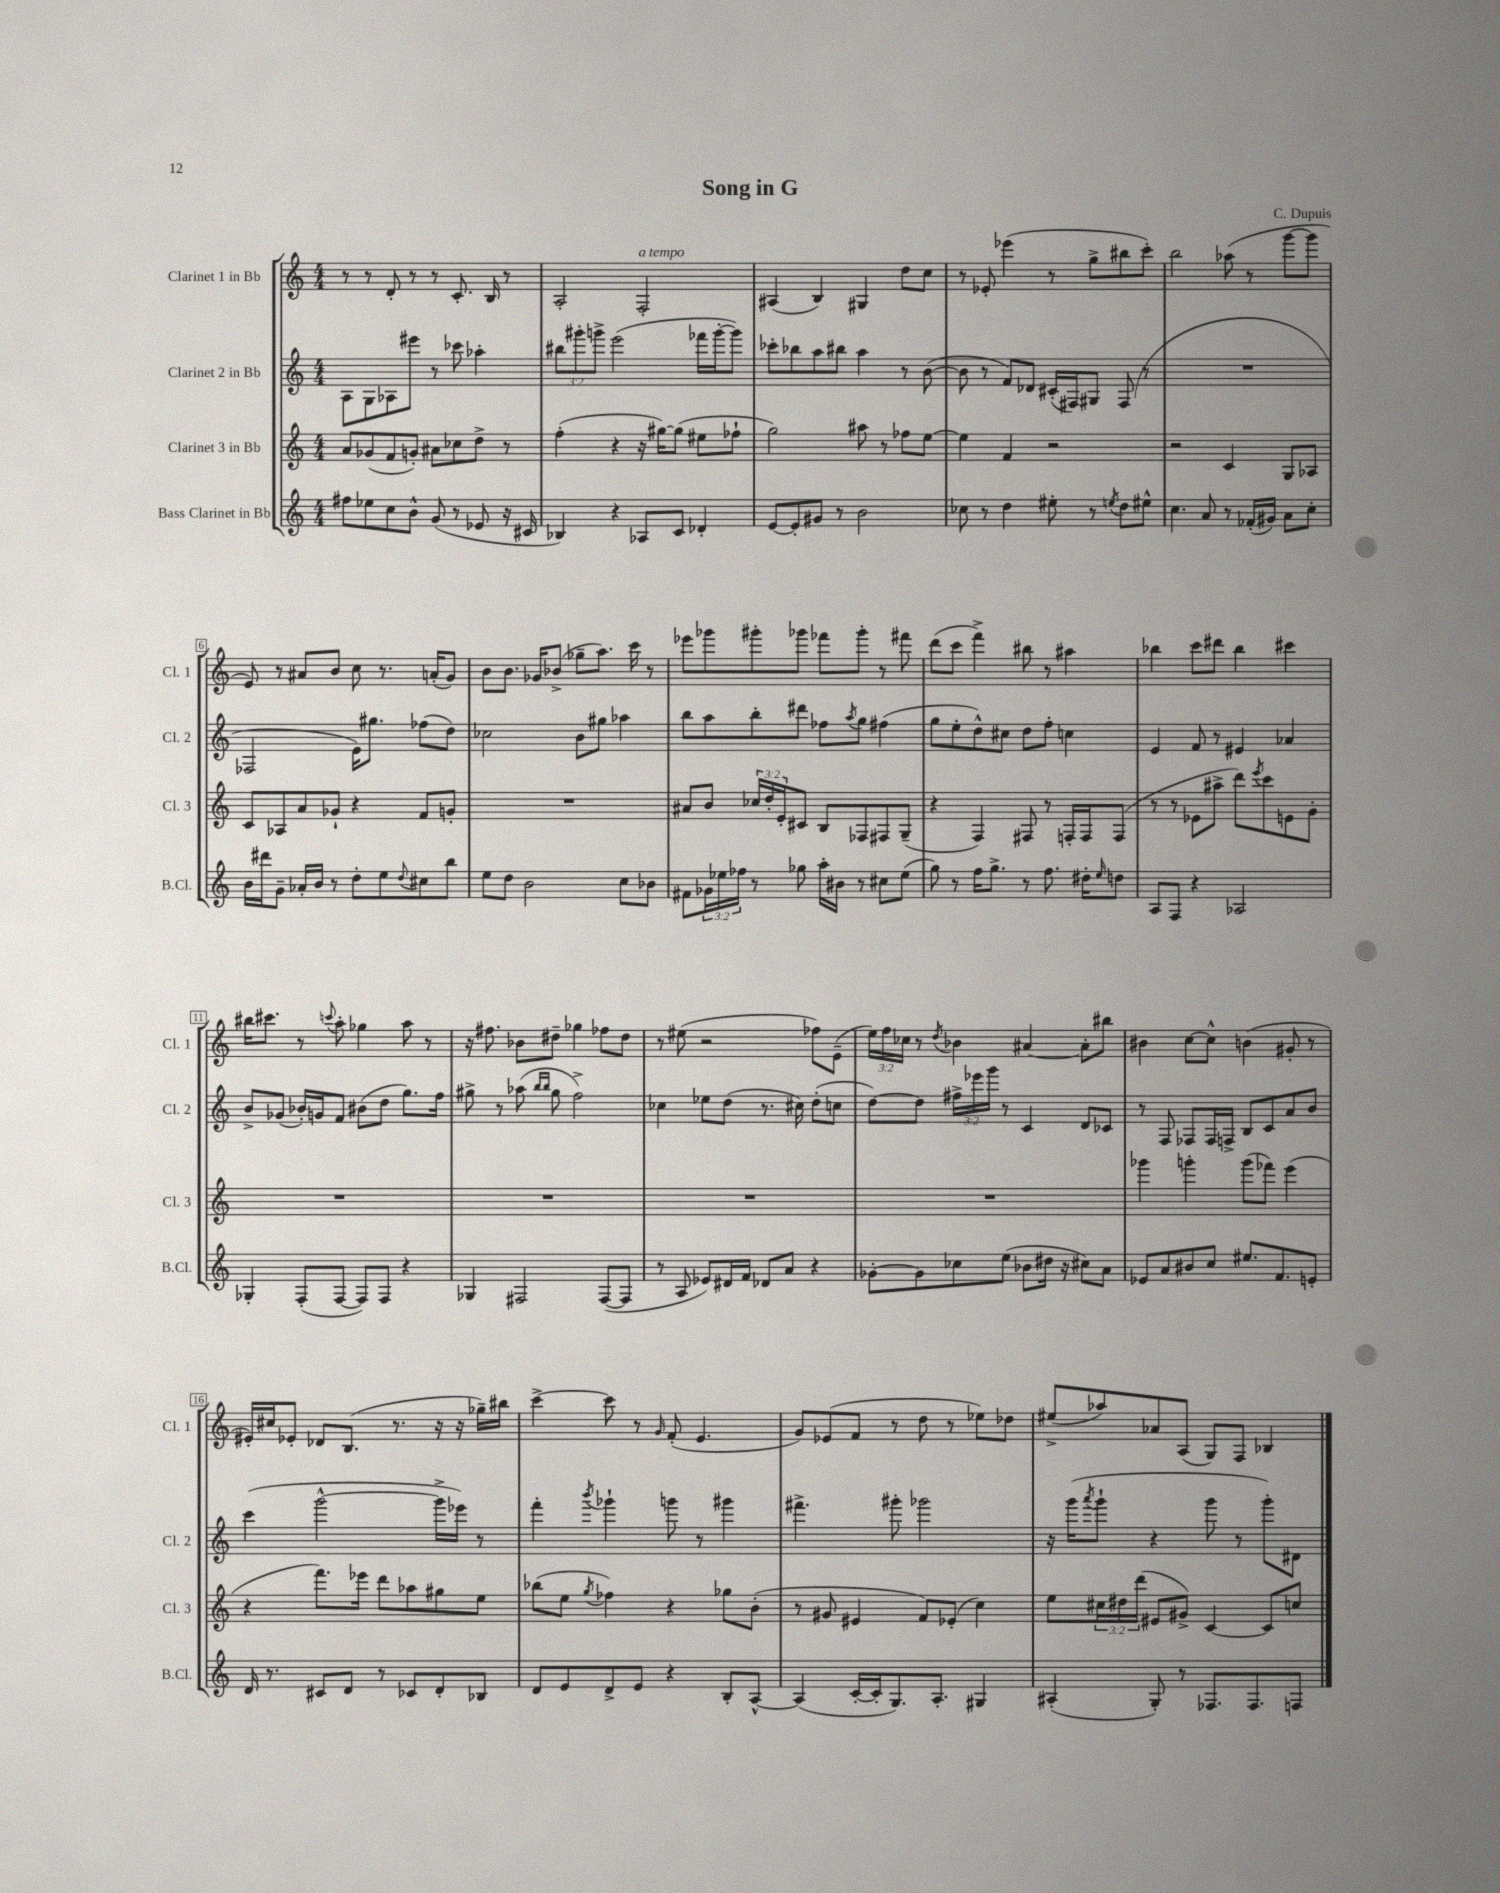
\header { title = "Song in G" composer = "C. Dupuis" }
<<
\new StaffGroup <<
\new Staff = "s0" \with { instrumentName = "Clarinet 1 in Bb" shortInstrumentName = "Cl. 1" } {
    \clef treble \key c \major \numericTimeSignature \time 4/4 \override Staff.TupletNumber.text = #tuplet-number::calc-fraction-text
    r8 r8 d'8-. r8 r8 c'8.-. b16 r8 |
    a2-. f2-.^\markup { \italic "a tempo" } |
    ais4( b4) gis4 d''8 c''8 |
    r8 ees'8-. ees'''4( r8 g''8-> bis''8 c'''8-.) |
    b''2 aes''8( r8 g'''8~ g'''8 |
    e'8) r8 ais'8 b'8 c''8 r8. a'16-.( g'8) |
    b'8 b'8. ges'16 bes'8->( ges''8-- a''8.) c'''16 r8 |
    ees'''8 ges'''8 gis'''8-. ges'''8 fes'''8 ges'''8-. r8 fis'''8 |
    d'''8( c'''8 f'''4->) bis''8 r8 ais''4 |
    bes''4 c'''8 dis'''8 bes''4 cis'''4 |
    bis''16 cis'''8. r8 \appoggiatura { c'''8 } a''8-. ges''4 a''8 r8 |
    r16 fis''8. bes'8 dis''8-- ges''4 fes''8 dis''8 |
    r8 eis''8( r2 fes''8) e'8--( |
    \tuplet 3/2 { e''16) f''16 ces''16 } r8 \acciaccatura { d''8 } bes'4 ais'4~ ais'8-. bis''8 |
    bis'4 c''8~ c''8-^ b'4( gis'8-. r8 |
    eis'16-.) cis''16 ees'8-. des'8 b8.( r8. r16 r16 ges''16--) bis''16 |
    c'''4~-> c'''8 r8 \grace { g'16 } f'8-.( e'4. |
    g'8) ees'8( f'8 r8 d''8 r8 ees''8) des''8 |
    eis''8->( aes''8) aes'8 a8( g8) f8 bes4 \bar "|." |
}
\new Staff = "s1" \with { instrumentName = "Clarinet 2 in Bb" shortInstrumentName = "Cl. 2" } {
    \clef treble \key c \major \numericTimeSignature \time 4/4 \override Staff.TupletNumber.text = #tuplet-number::calc-fraction-text
    a8 g8 aes8 eis'''8 r8 ces'''8 aes''4-. |
    \tuplet 3/2 { bis''8 gis'''8-. g'''8-> } e'''2( fes'''16 g'''16~-. g'''8) |
    ces'''8-. bes''8 a''8 bis''8 a''4 r8 b'8~( |
    b'8 r8 f'8) des'8 cis'16-.( fis16) gis8 fis8( r8 |
    R1 |
    fes2 e'16) gis''8. fes''8( d''8) |
    ces''2 b'8 gis''8 aes''4 |
    b''8 a''8 b''8-. dis'''8 fes''8 \acciaccatura { a''8 } g''8 fis''4( |
    g''8 e''8-. d''8-^) cis''8 d''8 f''8-. c''4 |
    e'4 f'8 r8 eis'4 aes'4 |
    b'8-> ges'8( bes'16-.) g'16 f'8 bis'8( d''8 g''8.) f''16 |
    gis''8-> r8 aes''8( \grace { b''16 b''16 } gis''8 f''2->) |
    ces''4 ees''8 d''8( r8. cis''16) d''8-.( c''8 |
    d''8~) d''8 \tuplet 3/2 { fis''16-> ees'''16 g'''16 } r8 c'4 d'8 ces'8 |
    r8 f8 fes8 fes16 f16-> b8 c'8 a'8 b'8 |
    c'''4( g'''2~-^ g'''16-> ees'''16) r8 |
    f'''4-. \acciaccatura { b'''8 } ges'''4-! g'''8 r8 gis'''4 |
    fis'''4.-> gis'''8-. ges'''2 |
    r16 g'''16( \acciaccatura { a'''8 } g'''8-! r4 g'''8 r8 g'''8-.) dis'8 \bar "|." |
}
\new Staff = "s2" \with { instrumentName = "Clarinet 3 in Bb" shortInstrumentName = "Cl. 3" } {
    \clef treble \key c \major \numericTimeSignature \time 4/4 \override Staff.TupletNumber.text = #tuplet-number::calc-fraction-text
    a'8 ges'8( f'8 g'8-.) ais'8 ces''8 d''8-> r8 |
    f''4-.( r4 r16 gis''16~) gis''8( eis''8 fes''8-! |
    g''2) ais''8 r8 fes''8 e''8~ |
    e''4 f'4 r2 |
    r2 c'4 g8 aes8 |
    c'8 aes8 a'8 ges'8-! r4 f'8 g'8-. |
    R1 |
    ais'8 b'8 \tuplet 3/2 { ces''16 d''16-. e'16-. } cis'8 b8 fes8 fis8 g8--( |
    r4 f4) fis8 r8 f16-. f16 f8( |
    r8 r8 ees'8 ais''8-> d'''8) \acciaccatura { e'''8 } c'''8 e'8 g'8-. |
    R1 |
    R1 |
    R1 |
    R1 |
    ges'''4 g'''4-. g'''8( fes'''8) e'''4( |
    r4 f'''8.) ees'''16 d'''8 aes''8 gis''8 e''8 |
    bes''8( e''8 \acciaccatura { g''8 } fes''4) r4 ges''8 b'8-.( |
    r8 gis'8 eis'4 f'8) ees'8-.( c''4) |
    e''8 \tuplet 3/2 { cis''16 dis''16 d'''16( } eis'8 gis'8->) c'4~ c'8 c''8 \bar "|." |
}
\new Staff = "s3" \with { instrumentName = "Bass Clarinet in Bb" shortInstrumentName = "B.Cl." } {
    \clef treble \key c \major \numericTimeSignature \time 4/4 \override Staff.TupletNumber.text = #tuplet-number::calc-fraction-text
    fis''8 ees''8 c''8 b'8-^ g'8( r8 ees'8 r16 cis'16 |
    bes4) r4 aes8 c'8 des'4-. |
    e'8~ e'8-. gis'8 r8 b'2 |
    ces''8 r8 d''4 eis''8-. r8 \acciaccatura { e''8 } d''8 eis''8-^ |
    c''4. a'8 r8 fes'16-.( gis'16) a'8 c''8-. |
    b'16 dis'''16 g'8-- aes'16-. b'16 r8 d''8-. e''8 \appoggiatura { d''8 } cis''8 b''8 |
    e''8 d''8 b'2 c''8 bes'8 |
    fis'8 \tuplet 3/2 { ges'16 ees''16 fes''16 } r8 ges''8 a''16-. bis'16 r8 cis''8 ees''8( |
    g''8) r8 f''16 g''8.-> r8 f''8. dis''16-. \grace { e''16 } d''8 |
    a8 f8 r4 aes2 |
    ges4-. f8-.( f8~ f8) f8 r4 |
    ges4 fis2 fis8~( fis8 |
    r8 a8 ees'8) dis'16 f'16 des'8 a'8 r4 |
    ges'8~-. ges'8 ces''8 e''8( bes'8 dis''16 r16 cis''8) a'8 |
    ees'8 a'8 bis'8 c''8 eis''8. f'8. e'8-. |
    d'16 r8. cis'8 d'8 r8 ces'8 d'8-. bes8 |
    d'8 e'8 d'8-> e'8 r4 b8-. a8~-^ |
    a4( c'16~-. c'16-. g8.) a8.-. gis4 |
    ais4-.( g8-.) r8 fes8. fes8. f8 \bar "|." |
}
>>
>>
\layout { \context { \Score \override BarNumber.stencil = #(make-stencil-boxer 0.1 0.3 ly:text-interface::print) } }
